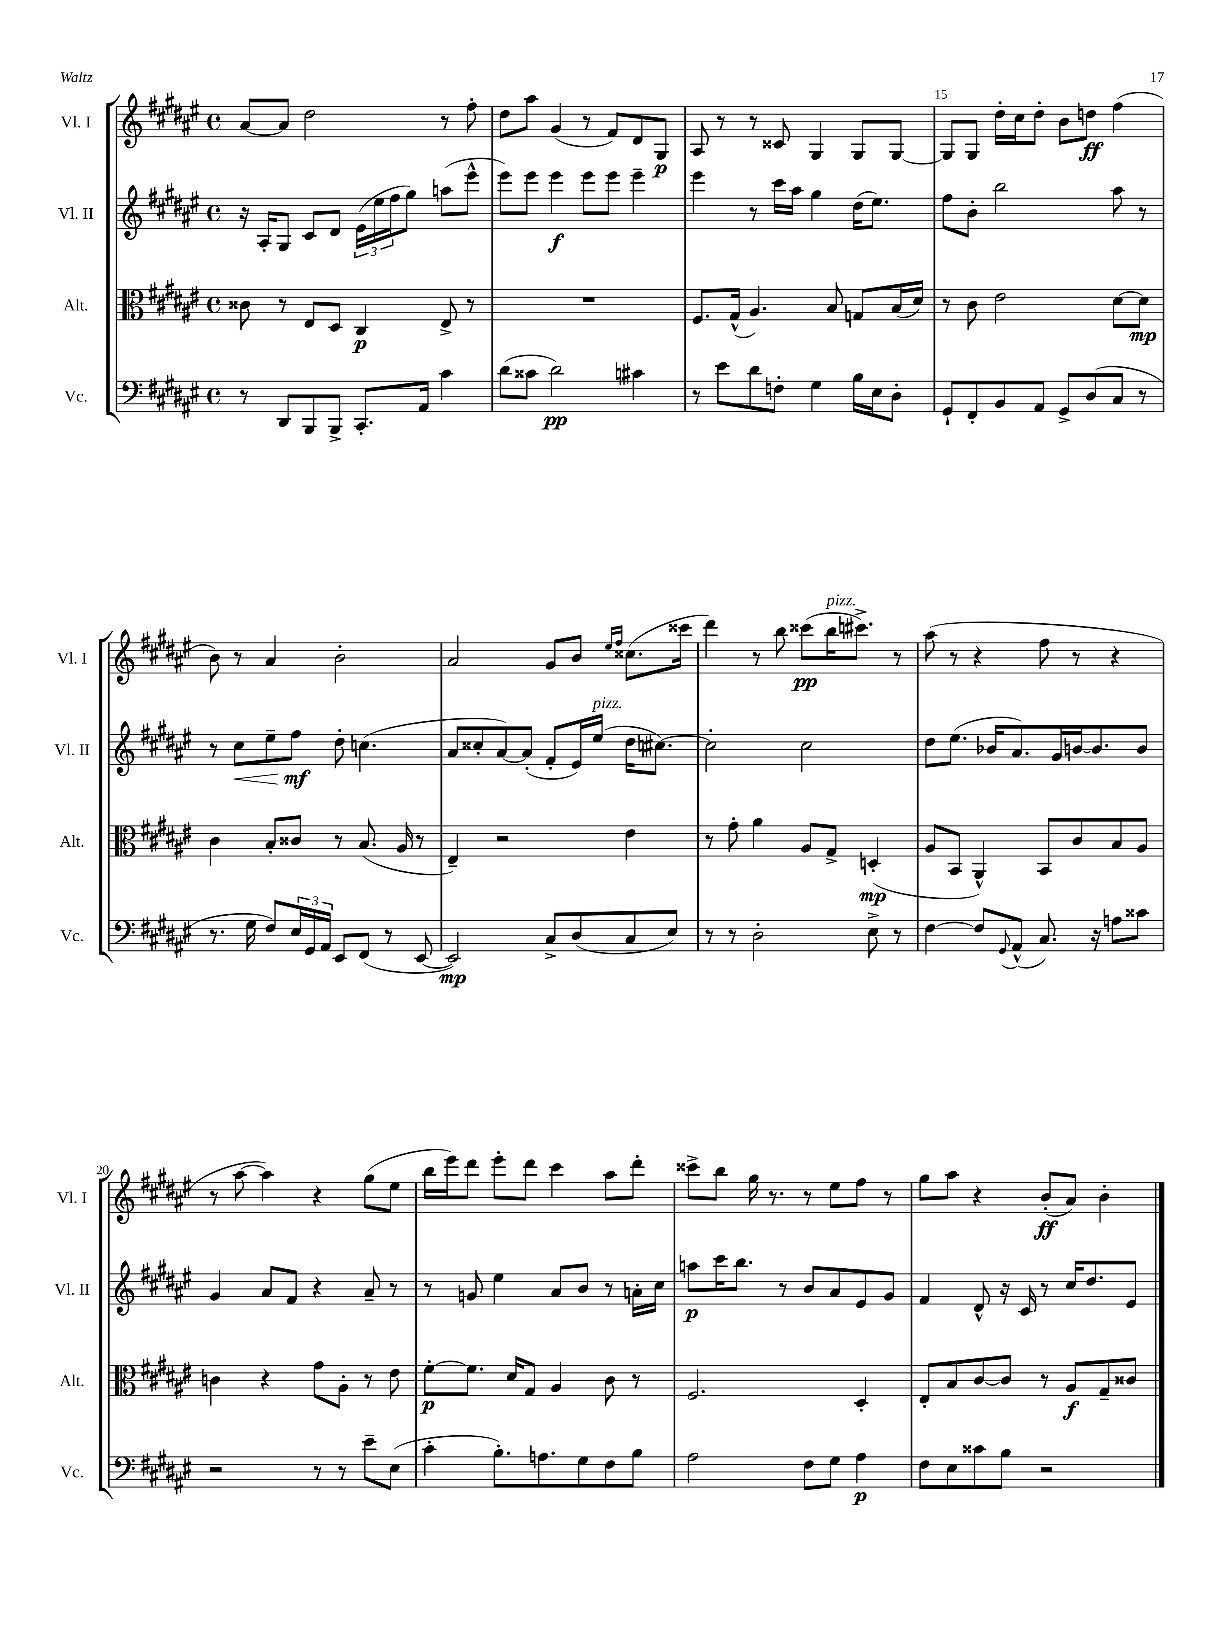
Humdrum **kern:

**kern	**dynam	**kern	**dynam	**kern	**dynam	**kern	**dynam
*part4	*part4	*part3	*part3	*part2	*part2	*part1	*part1
*staff4	*staff4	*staff3	*staff3	*staff2	*staff2	*staff1	*staff1
*I"Vc.	*	*I"Alt.	*	*I"Vl. II	*	*I"Vl. I	*
*I'Vc.	*	*I'Alt.	*	*I'Vl. II	*	*I'Vl. I	*
*clefF4	*	*clefC3	*	*clefG2	*	*clefG2	*
*k[f#c#g#d#a#e#]	*	*k[f#c#g#d#a#e#]	*	*k[f#c#g#d#a#e#]	*	*k[f#c#g#d#a#e#]	*
*M4/4	*	*M4/4	*	*M4/4	*	*M4/4	*
*met(c)	*	*met(c)	*	*met(c)	*	*met(c)	*
=12	=12	=12	=12	=12	=12	=12	=12
8r	.	8c##X\	.	16r	.	[8a#/L	.
.	.	.	.	16A#'/KL	.	.	.
8DD#/L	.	8r	.	8G#/J	.	8a#/J]	.
8BBB/	.	8E#/L	.	8c#/L	.	2dd#\	.
8BBB^/J	.	8D#/J	.	8d#/J	.	.	.
8.CC#'/L	.	4C#/	p	(24e#\LL	.	.	.
.	.	.	.	24ee#\	.	.	.
.	.	.	.	24ff#\J	.	.	.
.	.	.	.	8gg#\J)	.	.	.
16AA#/Jk	.	.	.	.	.	.	.
4c#\	.	8E#^/	.	(8aan\L	.	8r	.
.	.	8r	.	8eee#^^\J	.	8ff#'\	.
=13	=13	=13	=13	=13	=13	=13	=13
(8d#\L	.	1r	.	8eee#\L)	.	8dd#\L	.
8c##X\J	.	.	.	8eee#\J	.	8aa#\J	.
2d#\)	pp	.	.	4eee#\	f	(4g#/	.
.	.	.	.	8eee#\L	.	8r	.
.	.	.	.	8eee#\J	.	8f#/L)	.
4c#X\	.	.	.	4eee#~\	.	8d#/	.
.	.	.	.	.	.	8G#/J	p
=14	=14	=14	=14	=14	=14	=14	=14
8r	.	8.F#/L	.	4eee#\	.	8A#/	.
8e#\L	.	.	.	.	.	8r	.
.	.	(16G#^^/Jk	.	.	.	.	.
8d#\	.	4.A#/)	.	8r	.	8r	.
8Fn'\J	.	.	.	16ccc#\LL	.	8c##X/	.
.	.	.	.	16aa#\JJ	.	.	.
4G#\	.	.	.	4gg#\	.	4G#/	.
.	.	8B/	.	.	.	.	.
16B\LL	.	8Gn/L	.	(16dd#\KL	.	8G#/L	.
16E#\J	.	.	.	8.ee#\J)	.	.	.
8D#'\J	.	(16B/L	.	.	.	[8G#/J	.
.	.	16d#/JJ)	.	.	.	.	.
=15	=15	=15	=15	=15	=15	=15	=15
8GG#`/L	.	8r	.	8ff#\L	.	8G#/L]	.
8FF#'/	.	8c#\	.	8b'\J	.	8G#/J	.
8BB/	.	2e#\	.	2bb\	.	16dd#'\LL	.
.	.	.	.	.	.	16cc#\J	.
8AA#/J	.	.	.	.	.	8dd#'\J	.
8GG#^/L	.	.	.	.	.	8b\L	.
(8D#/	.	.	.	.	.	8ddn\J	ff
8C#/J	.	[8d#\L	.	8aa#\	.	(4ff#\	.
8r	.	8d#\J]	mp	8r	.	.	.
!!LO:LB:g=z
=16	=16	=16	=16	=16	=16	=16	=16
8.r	.	4c#\	.	8r	.	8b\)	.
!	!	!	!	!	!LO:HP:b	!	!
.	.	.	.	8cc#\L	<	8r	.
16G#\	.	.	.	.	.	.	.
8F#/L)	.	8B'/L	.	8ee#~\	.	4a#/	.
24E#/L	.	8c##X/J	.	8ff#\J	mf	.	.
24GG#/	.	.	.	.	.	.	.
24AA#/JJ	.	.	.	.	.	.	.
8EE#/L	.	8r	.	8dd#'\	[	2b'\	.
(8FF#/J	.	(8.B/	.	(4.ccn\	.	.	.
8r	.	.	.	.	.	.	.
.	.	16A#/	.	.	.	.	.
[8EE#/	.	8r	.	.	.	.	.
=17	=17	=17	=17	=17	=17	=17	=17
2EE#/])	mp	4E#~/)	.	8a#/L	.	2a#/	.
.	.	.	.	8cc##X'/	.	.	.
.	.	2r	.	[8a#/)	.	.	.
.	.	.	.	(8a#'/J]	.	.	.
8C#^/L	.	.	.	8f#'/L	.	8g#/L	.
(8D#/	.	.	.	16e#/L)	.	8b/J	.
!	!	!	!	!LO:TX:a:i:t=pizz.	!	!	!
.	.	.	.	(16ee#/JJ	.	.	.
.	.	.	.	.	.	16qqee#/LL	.
.	.	.	.	.	.	16qqff#/JJ	.
8C#/	.	4e#\	.	16dd#\KL	.	(8.cc##X\L	.
.	.	.	.	[8.cc#X\J)	.	.	.
8E#/J)	.	.	.	.	.	.	.
.	.	.	.	.	.	16ccc##X\Jk	.
=18	=18	=18	=18	=18	=18	=18	=18
8r	.	8r	.	2cc#'\]	.	4ddd#\)	.
8r	.	8g#'\	.	.	.	.	.
2D#'\	.	4a#\	.	.	.	8r	.
.	.	.	.	.	.	8bb\	.
.	.	8A#/L	.	2cc#\	.	(8ccc##X\L	pp
!	!	!	!	!	!	!LO:TX:a:i:t=pizz.	!
.	.	8G#^/J	.	.	.	16bb\K	.
.	.	.	.	.	.	8.ccc#X^\J)	.
8E#^\	.	(4Dn'/	mp	.	.	.	.
8r	.	.	.	.	.	8r	.
=19	=19	=19	=19	=19	=19	=19	=19
[4F#\	.	8A#/L	.	8dd#\L	.	(8aa#\	.
.	.	8BB/J	.	(8.ee#\J	.	8r	.
8F#/L]	.	4AA#^^/)	.	.	.	4r	.
.	.	.	.	16b-X/KL	.	.	.
8qqGG#/	.	.	.	.	.	.	.
(8AA#^^/J	.	.	.	8.a#/)	.	.	.
8.C#/)	.	8BB/L	.	.	.	8ff#\	.
.	.	.	.	16g#/L	.	.	.
.	.	8c#/	.	[16bn/J	.	8r	.
16r	.	.	.	8.b/]	.	.	.
8An\L	.	8B/	.	.	.	4r	.
8c##X\J	.	8A#/J	.	8b/J	.	.	.
!!LO:LB:g=z
=20	=20	=20	=20	=20	=20	=20	=20
2r	.	4cn\	.	4g#/	.	8r	.
.	.	.	.	.	.	[8aa#\	.
.	.	4r	.	8a#/L	.	4aa#\])	.
.	.	.	.	8f#/J	.	.	.
8r	.	8g#\L	.	4r	.	4r	.
8r	.	8A#'\J	.	.	.	.	.
8e#~\L	.	8r	.	8a#~/	.	(8gg#\L	.
(8E#\J	.	8e#\	.	8r	.	8ee#\J	.
=21	=21	=21	=21	=21	=21	=21	=21
4c#'\	.	[8f#'\L	p	8r	.	16bb\LL	.
.	.	.	.	.	.	16eee#\J)	.
.	.	8.f#\J]	.	8gn/	.	8ddd#\J	.
8.B'\L)	.	.	.	4ee#\	.	8eee#'\L	.
.	.	16d#/KL	.	.	.	.	.
.	.	8G#/J	.	.	.	8ddd#\J	.
8.An\	.	.	.	.	.	.	.
.	.	4A#/	.	8a#/L	.	4ccc#\	.
8G#\	.	.	.	8b/J	.	.	.
8F#\	.	8c#\	.	8r	.	8aa#\L	.
8B\J	.	8r	.	16an'\LL	.	8ddd#'\J	.
.	.	.	.	16cc#\JJ	.	.	.
=22	=22	=22	=22	=22	=22	=22	=22
2A#\	.	2.F#/	.	8aan\L	p	8ccc##X^\L	.
.	.	.	.	16ccc#\K	.	8bb\J	.
.	.	.	.	8.bb\J	.	.	.
.	.	.	.	.	.	16gg#\	.
.	.	.	.	.	.	8.r	.
.	.	.	.	8r	.	.	.
8F#\L	.	.	.	8b/L	.	8r	.
8G#\J	.	.	.	8a#/	.	8ee#\L	.
4A#\	p	4D#'/	.	8e#/	.	8ff#\J	.
.	.	.	.	8g#/J	.	8r	.
=23	=23	=23	=23	=23	=23	=23	=23
8F#\L	.	8E#'/L	.	4f#/	.	8gg#\L	.
8E#\	.	8B/	.	.	.	8aa#\J	.
8c##X\	.	[8c#/	.	8d#^^/	.	4r	.
8B\J	.	8c#/J]	.	16r	.	.	.
.	.	.	.	16c#/	.	.	.
2r	.	8r	.	8r	.	(8b'/L	ff
.	.	8A#/L	f	16cc#/KL	.	8a#/J)	.
.	.	.	.	8.dd#/	.	.	.
.	.	8G#~/	.	.	.	4b'\	.
.	.	8c##X/J	.	8e#/J	.	.	.
==	==	==	==	==	==	==	==
*-	*-	*-	*-	*-	*-	*-	*-
